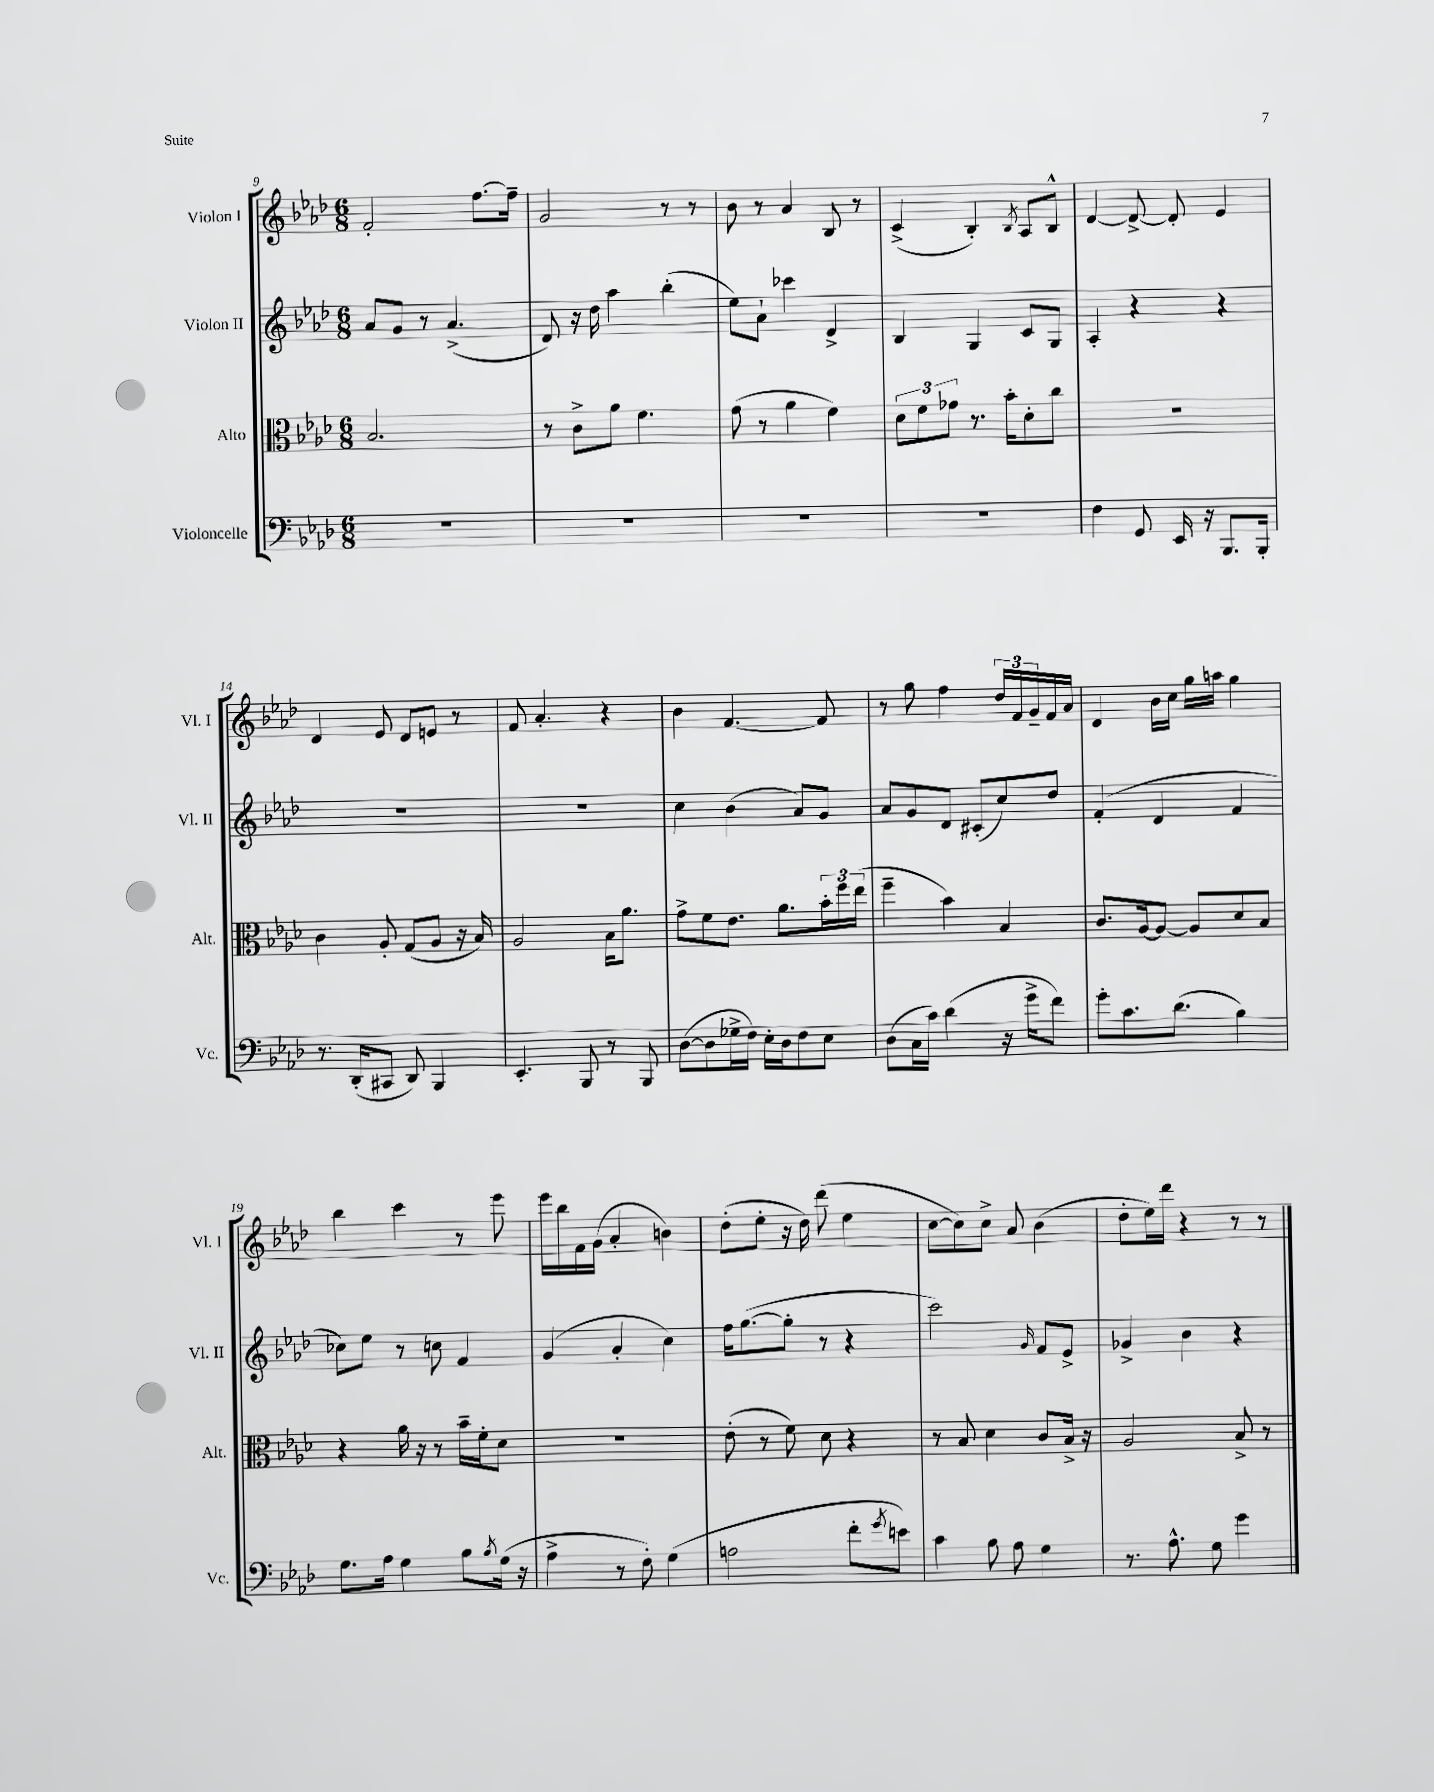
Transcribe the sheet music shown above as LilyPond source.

<<
\new StaffGroup <<
\new Staff = "s0" \with { instrumentName = "Violon I" shortInstrumentName = "Vl. I" } {
    \clef treble \key aes \major \numericTimeSignature \time 6/8
    f'2-. f''8.~ f''16-- |
    g'2 r8 r8 |
    bes'8 r8 aes'4 bes8 r8 |
    c'4->( bes4-.) \acciaccatura { bes8 } aes8 bes8-^ |
    des'4~ des'8~-> des'8-. ees'4 |
    des'4 ees'8 des'8 e'8 r8 |
    f'8 aes'4.-. r4 |
    bes'4 f'4.~ f'8 |
    r8 g''8 f''4 \tuplet 3/2 { des''16 f'16 g'16-- } f'16 aes'16 |
    des'4 bes'16 c''16 g''16 a''16 g''4 |
    bes''4 c'''4 r8 ees'''8 |
    ees'''16 bes''16 f'16 g'16( aes'4-. b'4) |
    des''8-.( ees''8-. r16 des''16) des'''8( ees''4 |
    c''8~ c''8) c''8-> aes'8 bes'4( |
    des''8-. ees''16) des'''16 r4 r8 r8 \bar "|." |
}
\new Staff = "s1" \with { instrumentName = "Violon II" shortInstrumentName = "Vl. II" } {
    \clef treble \key aes \major \numericTimeSignature \time 6/8
    aes'8 g'8 r8 aes'4.->( |
    des'8) r16 des''16 aes''4 bes''4-.( |
    ees''8) aes'8-! ces'''4 des'4-> |
    bes4 g4 c'8 g8 |
    aes4-. r4 r4 |
    R2. |
    R2. |
    c''4 bes'4( aes'8) g'8 |
    aes'8 g'8 des'8 cis'8-.( c''8) des''8 |
    f'4-.( des'4 f'4 |
    ces''8) ees''8 r8 c''8 f'4 |
    g'4( aes'4-. c''4) |
    f''16 g''8.~( g''8-. r8 r4 |
    c'''2) \grace { g'16 } f'8 ees'8-> |
    ges'4-> bes'4 r4 \bar "|." |
}
\new Staff = "s2" \with { instrumentName = "Alto" shortInstrumentName = "Alt." } {
    \clef alto \key aes \major \numericTimeSignature \time 6/8
    bes2. |
    r8 c'8-> aes'8 f'4. |
    g'8( r8 aes'4 f'4) |
    \tuplet 3/2 { des'8 f'8 ges'8 } r8. bes'16-. des'8-. c''8 |
    R2. |
    c'4 aes8-. g8( aes8 r16 bes16) |
    aes2 bes16 aes'8. |
    g'8-> f'8 ees'8. aes'8. \tuplet 3/2 { bes'16-. f''16 ees''16( } |
    f''4-- bes'4) bes4 |
    c'8. aes16~ aes8~ aes8 des'8 bes8 |
    r4 aes'16 r16 r8 bes'16-- f'16-. des'8 |
    R2. |
    ees'8-.( r8 f'8) des'8 r4 |
    r8 bes8 des'4 c'8 bes16-> r16 |
    aes2 bes8-> r8 \bar "|." |
}
\new Staff = "s3" \with { instrumentName = "Violoncelle" shortInstrumentName = "Vc." } {
    \clef bass \key aes \major \numericTimeSignature \time 6/8
    R2. |
    R2. |
    R2. |
    R2. |
    f4 g,8 ees,16 r16 bes,,8. bes,,16-. |
    r8. des,16-.( cis,8 des,8) bes,,4 |
    ees,4.-. bes,,8 r8 bes,,8 |
    des8~( des8 ges16-> f16) ees16-. des16 f8 ees8 |
    des8( c16 c'16) des'4( r16 g'16-> f'8) |
    g'8-. c'8. des'8.( bes4) |
    g8. aes16 g4 bes8 \acciaccatura { bes8 } g16( r16 |
    aes4-> r8 f8-.) g4( |
    a2 f'8-. \acciaccatura { g'8 } e'8) |
    c'4 bes8 aes8 g4 |
    r8. aes8.-^ g8 g'4 \bar "|." |
}
>>
>>
\layout { \context { \Score currentBarNumber = #9 } }
